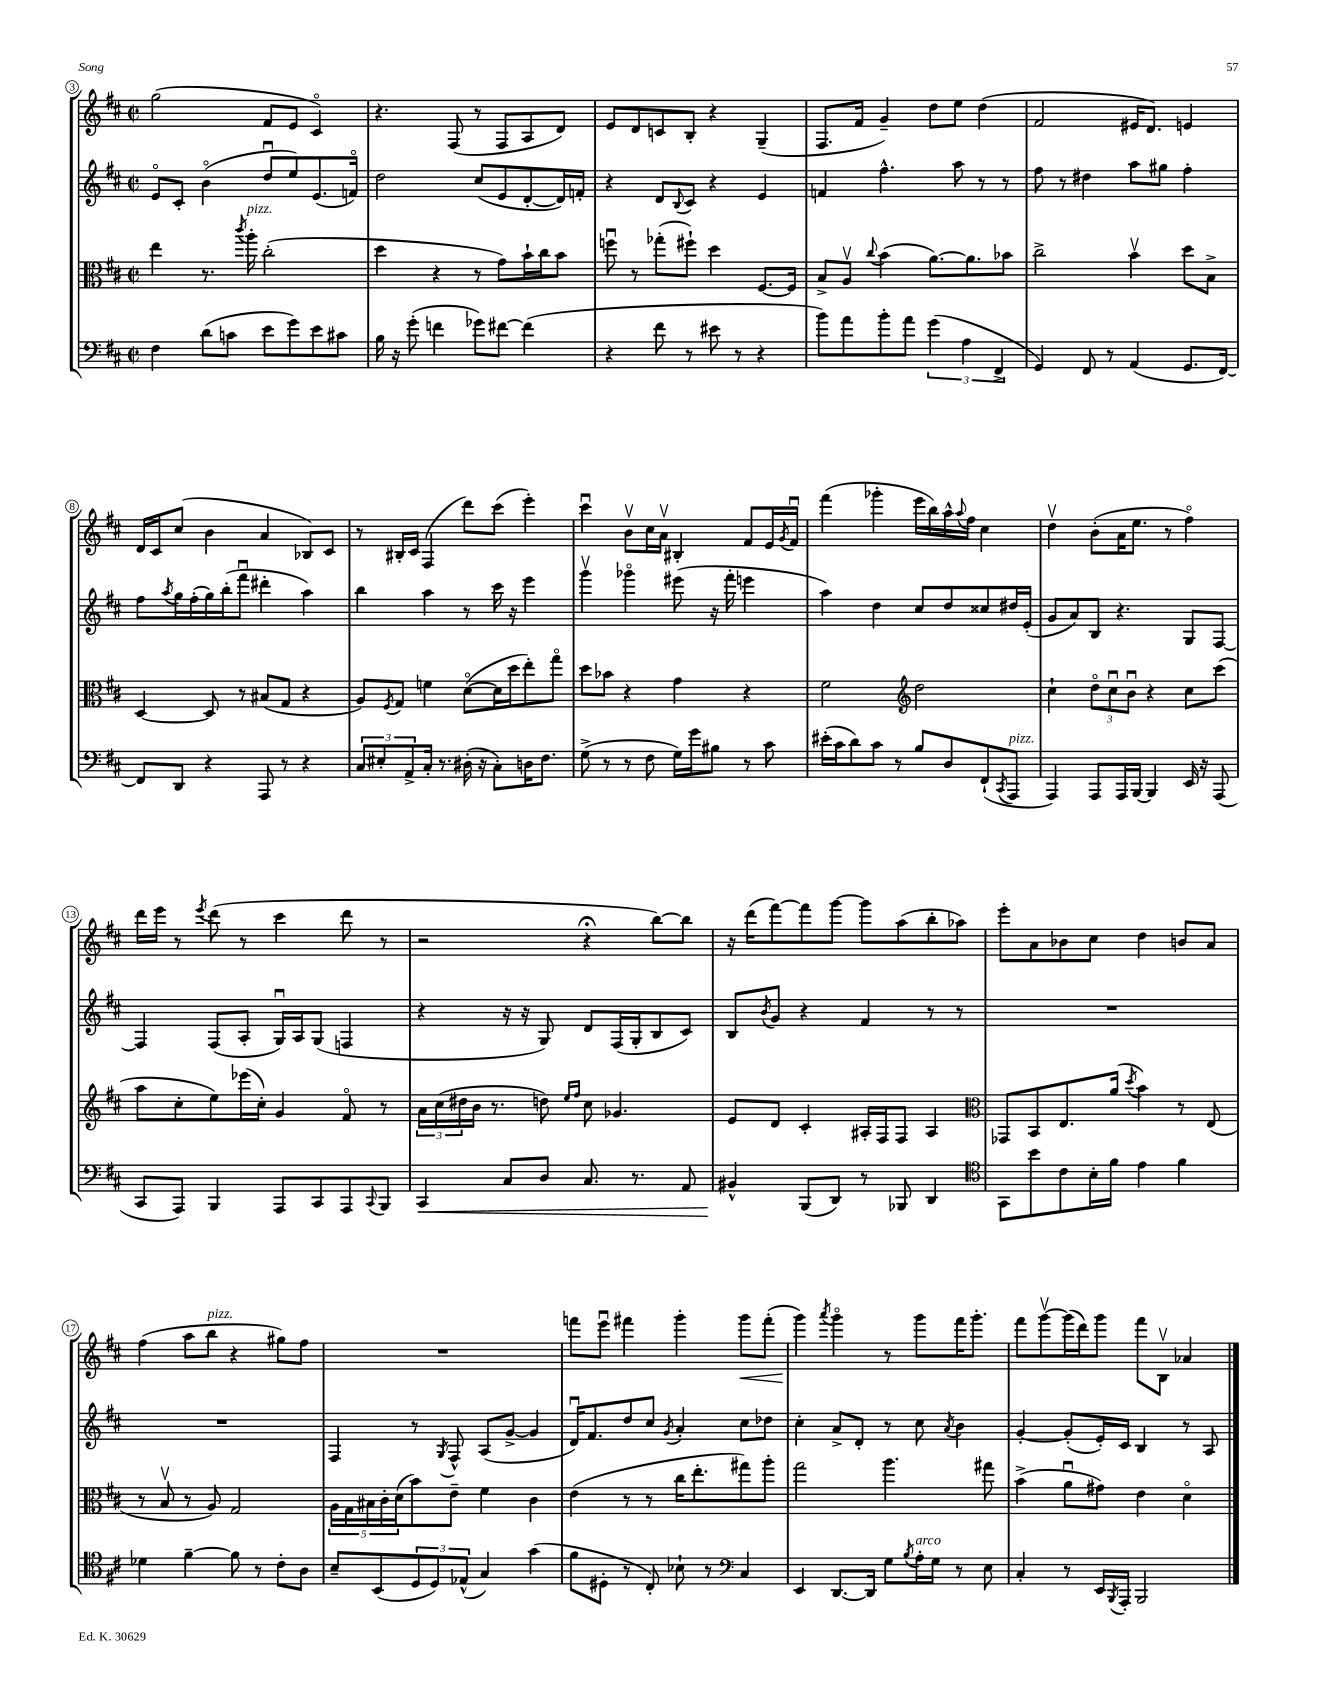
<<
\new StaffGroup <<
\new Staff = "s0" {
    \clef treble \key d \major \defaultTimeSignature \time 2/2
    g''2( fis'8 e'8 cis'4\flageolet) |
    r4. fis8( r8 fis8 a8 d'8) |
    e'8 d'8 c'8 b8-. r4 g4--( |
    fis8. fis'16 g'4--) d''8 e''8 d''4( |
    fis'2 eis'16 d'8.) e'4 |
    d'16 cis'16 cis''8( b'4 a'4 bes8) cis'8 |
    r8 bis16-. cis'16 fis4( d'''8) cis'''8( e'''4-.) |
    cis'''4\downbow b'8\upbow cis''16 a'16\upbow bis4-. fis'8 e'16 \acciaccatura { g'8 } fis'16\downbow |
    fis'''4( ges'''4-. e'''16 b''16) a''16-^ \appoggiatura { a''8 } fis''16 cis''4 |
    d''4\upbow b'8-.( a'16 e''8. r8 fis''4\flageolet) |
    d'''16 e'''16 r8 \acciaccatura { e'''8 } d'''8( r8 cis'''4 d'''8 r8 |
    r2 r4\fermata b''8~) b''8 |
    r16 d'''16( fis'''8~) fis'''8 g'''8~ g'''8 a''8( b''8-. aes''8) |
    e'''8-. a'8 bes'8 cis''8 d''4 b'8 a'8 |
    fis''4( a''8 b''8^\markup { \italic "pizz." } r4 gis''8) fis''8 |
    R1 |
    f'''8 e'''8\downbow fis'''4 g'''4-. g'''8\< fis'''8-.( |
    g'''4\!) \acciaccatura { a'''8 } g'''4\flageolet r8 g'''8 fis'''16 g'''8.-. |
    fis'''8 g'''8~\upbow g'''16( d'''16) g'''8 fis'''8 b8\upbow aes'4 \bar "|." |
}
\new Staff = "s1" {
    \clef treble \key d \major \defaultTimeSignature \time 2/2
    e'8\flageolet cis'8-. b'4\flageolet( d''8\downbow e''8) e'8.( f'16\flageolet) |
    d''2 cis''8( e'8 d'8~-. d'16) f'16-. |
    r4 d'8 \appoggiatura { b8 } cis'8 r4 e'4 |
    f'4 fis''4.-^ a''8 r8 r8 |
    fis''8 r8 dis''4 a''8 gis''8 fis''4-. |
    fis''8 \acciaccatura { a''8 } g''16 fis''16-.( g''16) b''16-.( fis'''8\downbow dis'''4-. a''4) |
    b''4 a''4 r8 cis'''16 r16 e'''4 |
    g'''4\upbow ges'''4\flageolet eis'''8( r16 fis'''16-. e'''4 |
    a''4) d''4 cis''8 d''8 cisis''8 dis''16 e'16-.( |
    g'8 a'8) b8 r4. g8 fis8~ |
    fis4 fis8( a8-. g16\downbow) a16 g8( f4 |
    r4 r16 r16 g8) d'8 fis16( g16-. b8 cis'8) |
    b8 \acciaccatura { b'8 } g'8 r4 fis'4 r8 r8 |
    R1 |
    R1 |
    fis4 r8 \acciaccatura { g8 } fis8-^ a8( g'8~-> g'4 |
    d'16\downbow) fis'8. d''8 cis''8 \acciaccatura { g'8 } a'4-. cis''8 des''8 |
    cis''4-. a'8-> d'8-. r8 cis''8 \acciaccatura { a'8 } b'4 |
    g'4~-. g'8-.( e'16-.) cis'16 b4 r8 a8 \bar "|." |
}
\new Staff = "s2" {
    \clef alto \key d \major \defaultTimeSignature \time 2/2
    e''4 r8. \acciaccatura { cis'''8 } a''16-.^\markup { \italic "pizz." } cis''2-.( |
    d''4 r4 r8 g'8) b'16-! cis''16 b'8 |
    f''8\downbow r8 ges''8-.( fis''8-!) d''4 fis8.~ fis16 |
    b8-> a8\upbow \appoggiatura { cis''8 } b'4( a'8.~) a'8. bes'8 |
    cis''2-> b'4\upbow d''8 b8-> |
    d4~ d8 r8 bis8( g8 r4 |
    a8) \acciaccatura { fis8 } g8 f'4 d'8~\flageolet( d'16 d''16 e''8-.) g''8\flageolet |
    d''8 bes'8 r4 g'4 r4 |
    fis'2 \clef treble d''2 |
    cis''4-! \tuplet 3/2 { d''8\flageolet cis''8\downbow b'8\downbow } r4 cis''8 cis'''8( |
    a''8 cis''8-. e''8) ees'''16( cis''16-.) g'4 fis'8\flageolet r8 |
    \tuplet 3/2 { a'16 cis''16( dis''16 } b'16 r8. d''8) \grace { e''16 fis''16 } cis''8 ges'4. |
    e'8 d'8 cis'4-. ais16-. fis16 fis8 ais4 |
    \clef alto ges,8 b,8 e8. a'16( \acciaccatura { d''8 } b'4) r8 e8( |
    r8 b8\upbow r8 a8) g2 |
    \tuplet 5/4 { a16 g16 bis16 cis'16-. d'16( } b'8) e'8-- fis'4 cis'4 |
    e'4( r8 r8 cis''16 e''8.-. gis''8) a''8-. |
    g''2 a''4. gis''8 |
    b'4->( a'8\downbow gis'8) e'4 d'4\flageolet \bar "|." |
}
\new Staff = "s3" {
    \clef bass \key d \major \defaultTimeSignature \time 2/2
    fis4 d'8( c'8 e'8 g'8) e'8 cis'8 |
    b16 r16 g'8-.( f'4 ges'8) fis'8~ fis'4( |
    r4 fis'8 r8 eis'8 r8 r4 |
    b'8) a'8 b'8-. a'8 \tuplet 3/2 { g'4( a4 fis,4-> } |
    g,4) fis,8 r8 a,4( g,8. fis,16~) |
    fis,8 d,8 r4 a,,8 r8 r4 |
    \tuplet 3/2 { cis8 eis8-. a,8-> } cis16-. r8. dis16-.( r16 cis8-.) d16 fis8. |
    g8->( r8 r8 fis8 g16) g'16 bis8 r8 cis'8 |
    eis'16-.( cis'16 d'8) cis'8 r8 b8 d8 fis,8-!( \acciaccatura { cis,8 } a,,8^\markup { \italic "pizz." } |
    a,,4) a,,8 a,,16 b,,16~ b,,4 e,16 r16 a,,8( |
    cis,8 a,,8) b,,4 a,,8 cis,8 a,,8 \appoggiatura { cis,8 } b,,8 |
    cis,4\< cis8 d8 cis8. r8. a,8 |
    bis,4-^\! b,,8( d,8) r8 bes,,8 d,4 |
    \clef tenor g,8 b'8 cis'8 b16-. fis'16 e'4 fis'4 |
    des'4 fis'4~-- fis'8 r8 cis'8-. a8 |
    b8-- b,8( \tuplet 3/2 { d8 d8) ees8-^( } g4) g'4( |
    fis'8 dis8-. r8 cis8-.) bes8-! r8 \clef bass cis4 |
    e,4 d,8.~ d,16 g8 \acciaccatura { b8 } a16-.^\markup { \italic "arco" } g16 r8 e8 |
    cis4-. r8 e,16 \acciaccatura { b,,8 } a,,16-. b,,2 \bar "|." |
}
>>
>>
\layout { \context { \Score currentBarNumber = #3 \override BarNumber.stencil = #(make-stencil-circler 0.1 0.3 ly:text-interface::print) } }
